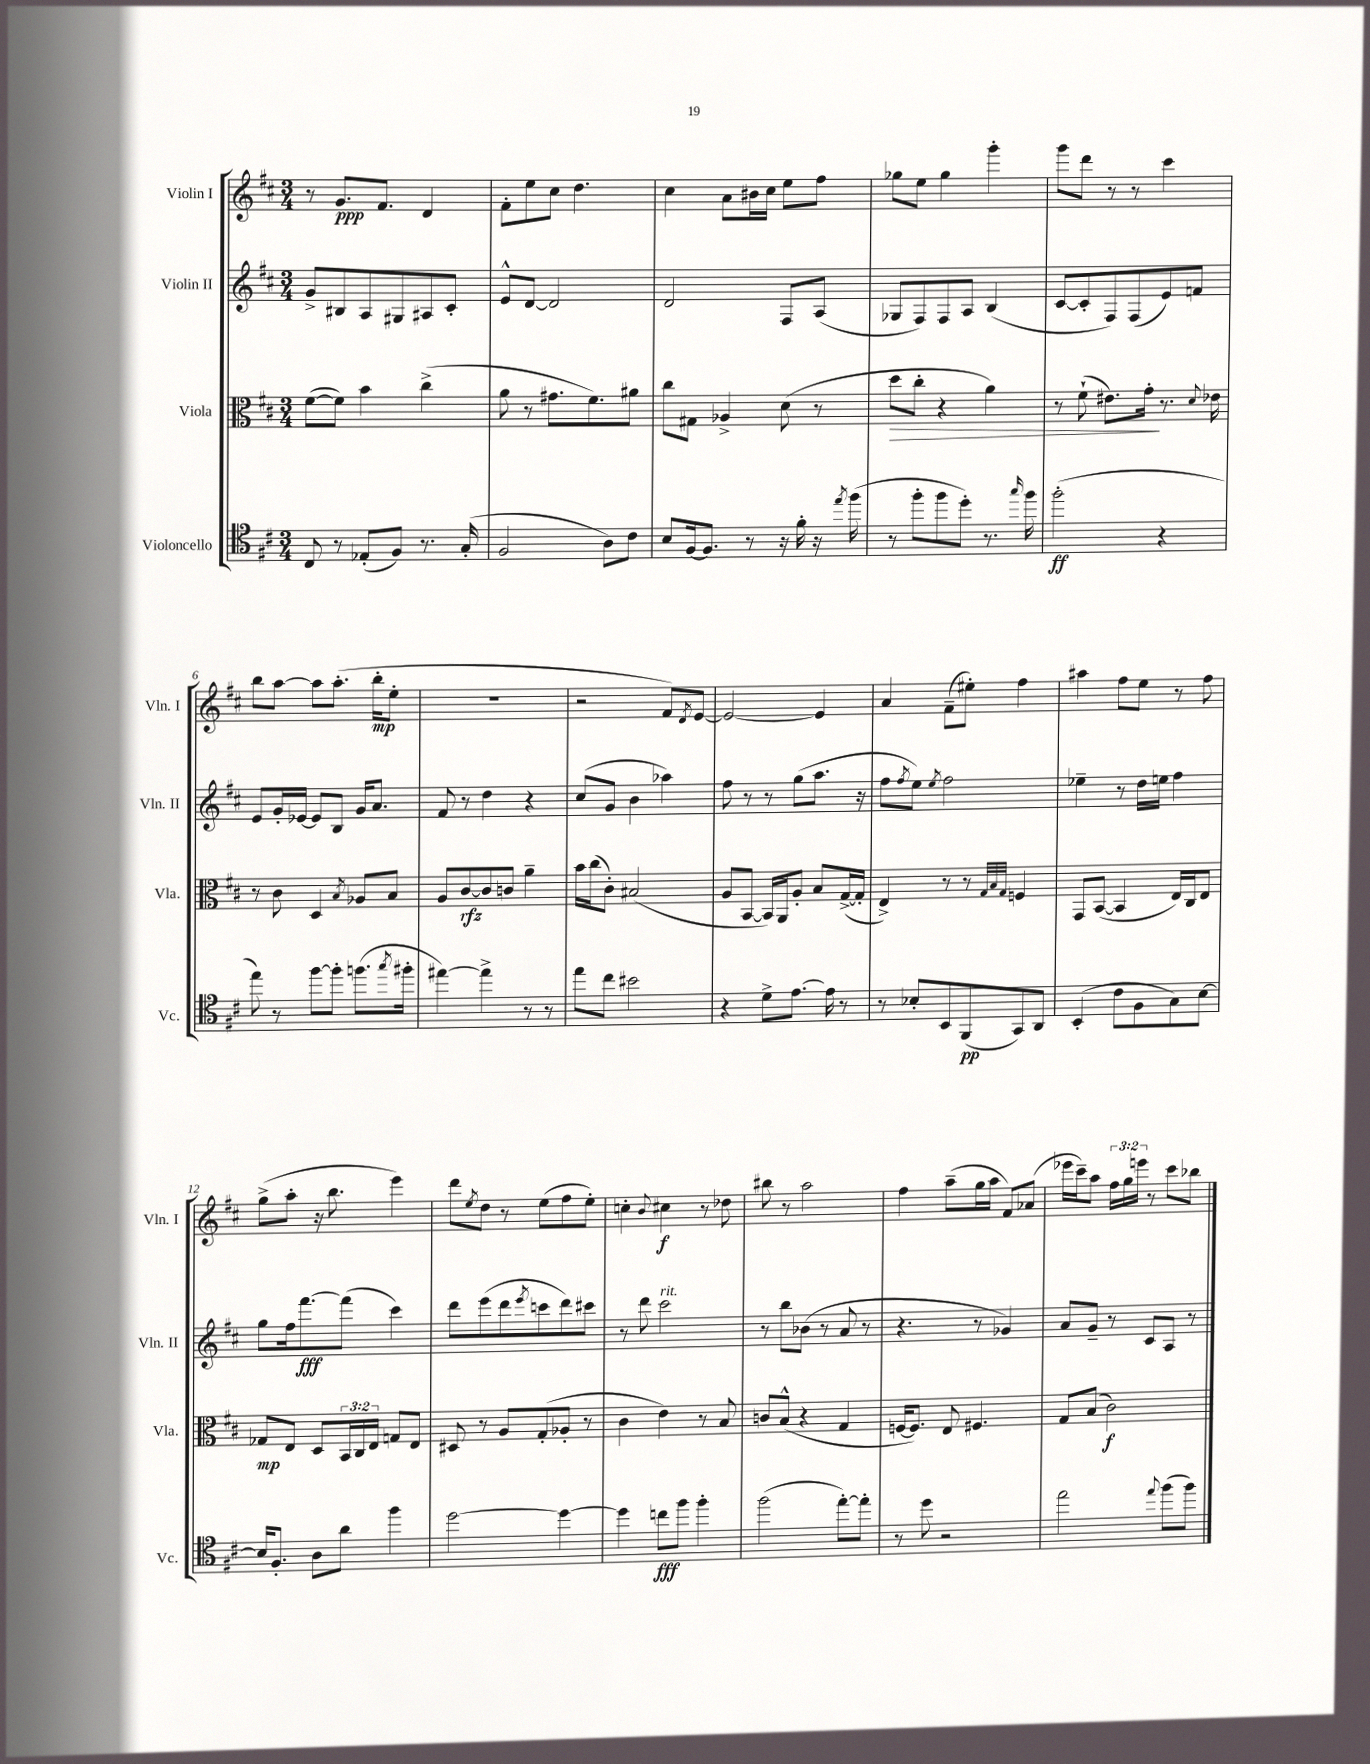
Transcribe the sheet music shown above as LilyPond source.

<<
\new StaffGroup <<
\new Staff = "s0" \with { instrumentName = "Violin I" shortInstrumentName = "Vln. I" } {
    \clef treble \key d \major \numericTimeSignature \time 3/4 \override Staff.TupletNumber.text = #tuplet-number::calc-fraction-text
    r8 g'8.\ppp fis'8. d'4 |
    fis'8-. e''8 cis''8 d''4. |
    cis''4 a'8 bis'16 cis''16 e''8 fis''8 |
    ges''8 e''8 ges''4 g'''4-. |
    g'''8 d'''8 r8 r8 cis'''4 |
    b''8 a''8~ a''8 a''8.-.( b''16-.\mp e''8-. |
    R2. |
    r2 fis'8) \acciaccatura { d'8 } e'8~ |
    e'2~ e'4 |
    a'4 fis'8--( eis''8-.) fis''4 |
    ais''4 fis''8 e''8 r8 fis''8 |
    g''8->( a''8-. r16 b''8. e'''4) |
    d'''8 \acciaccatura { e''8 } d''8 r8 e''8( fis''8 e''8-.) |
    c''4-. \appoggiatura { b'8 } cis''4\f r8 des''8 |
    bis''8 r8 a''2 |
    fis''4 a''8--( g''16 a''16 fis'8) aes'8( |
    ees'''16 cis'''16--) a''8 \tuplet 3/2 { fis''16 g''16 e'''16 } r8 cis'''8 bes''8 \bar "|." |
}
\new Staff = "s1" \with { instrumentName = "Violin II" shortInstrumentName = "Vln. II" } {
    \clef treble \key d \major \numericTimeSignature \time 3/4
    g'8-> bis8 a8 gis8 ais8 cis'8-. |
    e'8-^ d'8~ d'2 |
    d'2 fis8 a8( |
    ges8 fis8) fis8 a8 b4( |
    cis'8~ cis'8-. fis8) fis8( e'8) f'8 |
    e'8 g'16-. ees'16~ ees'8 b8 g'16 a'8. |
    fis'8 r8 d''4 r4 |
    cis''8( g'8 b'4 aes''4) |
    fis''8 r8 r8 g''8( a''8. r16 |
    fis''8 \acciaccatura { fis''8 } e''8) \acciaccatura { e''8 } fis''2 |
    ees''4-- r8 d''16 e''16 fis''4 |
    g''8 fis''16 fis'''8.~\fff fis'''8( cis'''4) |
    d'''8 e'''8( d'''8 \acciaccatura { e'''8 } c'''8 d'''8) cis'''8 |
    r8 d'''8 cis'''2^\markup { \italic "rit." } |
    r8 b''8 bes'8( r8 a'8 r8 |
    r4. r8 ges'4) |
    a'8 g'8-- r8 cis'8 a8 r8 \bar "|." |
}
\new Staff = "s2" \with { instrumentName = "Viola" shortInstrumentName = "Vla." } {
    \clef alto \key d \major \numericTimeSignature \time 3/4 \override Staff.TupletNumber.text = #tuplet-number::calc-fraction-text
    fis'8~( fis'8) b'4 cis''4->( |
    a'8 r8 gis'8. fis'8.) ais'8 |
    cis''8 gis8 aes4-> d'8( r8 |
    d''8\> cis''8-. r4 a'4) |
    r8 fis'8-!( eis'8.) g'16-.\! r8. \appoggiatura { d'8 } ees'16 |
    r8 cis'8 d4 \acciaccatura { b8 } aes8 b8 |
    a8 cis'8~\rfz cis'8 c'8 a'4-- |
    b'16 cis''16( cis'8-.) bis2( |
    a8 b,8~ b,16) a,16 a8-. b8 g16~->( g16-. |
    e4->) r8 r8 \grace { g32 b32 g32 } f4 |
    g,8 b,8~( b,4 e16) cis16 e8 |
    ges8\mp e8 d8 \tuplet 3/2 { b,16 cis16 e16 } g8 e8 |
    dis8 r8 a8 g8-.( aes8-. r8 |
    cis'4 e'4) r8 b8 |
    c'8 b8-^( r4 g4 |
    f16~ f8.) e8 fis4. |
    g8 b8( cis'2\f) \bar "|." |
}
\new Staff = "s3" \with { instrumentName = "Violoncello" shortInstrumentName = "Vc." } {
    \clef tenor \key d \major \numericTimeSignature \time 3/4
    cis8 r8 ees8-.( fis8) r8. g16-.( |
    fis2 a8) cis'8 |
    b8 fis16~ fis8. r8 r16 fis'16-. r16 \acciaccatura { e''8 } fis''16( |
    r8 fis''8-. fis''8 d''8-.) r8. \grace { g''16 } fis''16 |
    fis''2-.\ff( r4 |
    e''8) r8 fis''8~ fis''8-. f''8.( \acciaccatura { g''8 } fis''16-. |
    eis''4~) eis''4-> r8 r8 |
    e''8 cis''8 bis'2 |
    r4 d'8-> e'8.~ e'16 r8 |
    r8 bes8-. b,8 fis,8\pp( g,8) a,8 |
    b,4-.( cis'8 fis8 g8) b8~ |
    b16 fis8.-. a8 a'8 fis''4 |
    d''2~ d''4~ |
    d''4 c''8\fff fis''8 fis''4-. |
    fis''2( e''8~-.) e''8-. |
    r8 d''8 r2 |
    e''2 \appoggiatura { e''8 } fis''8( fis''8) \bar "|." |
}
>>
>>
